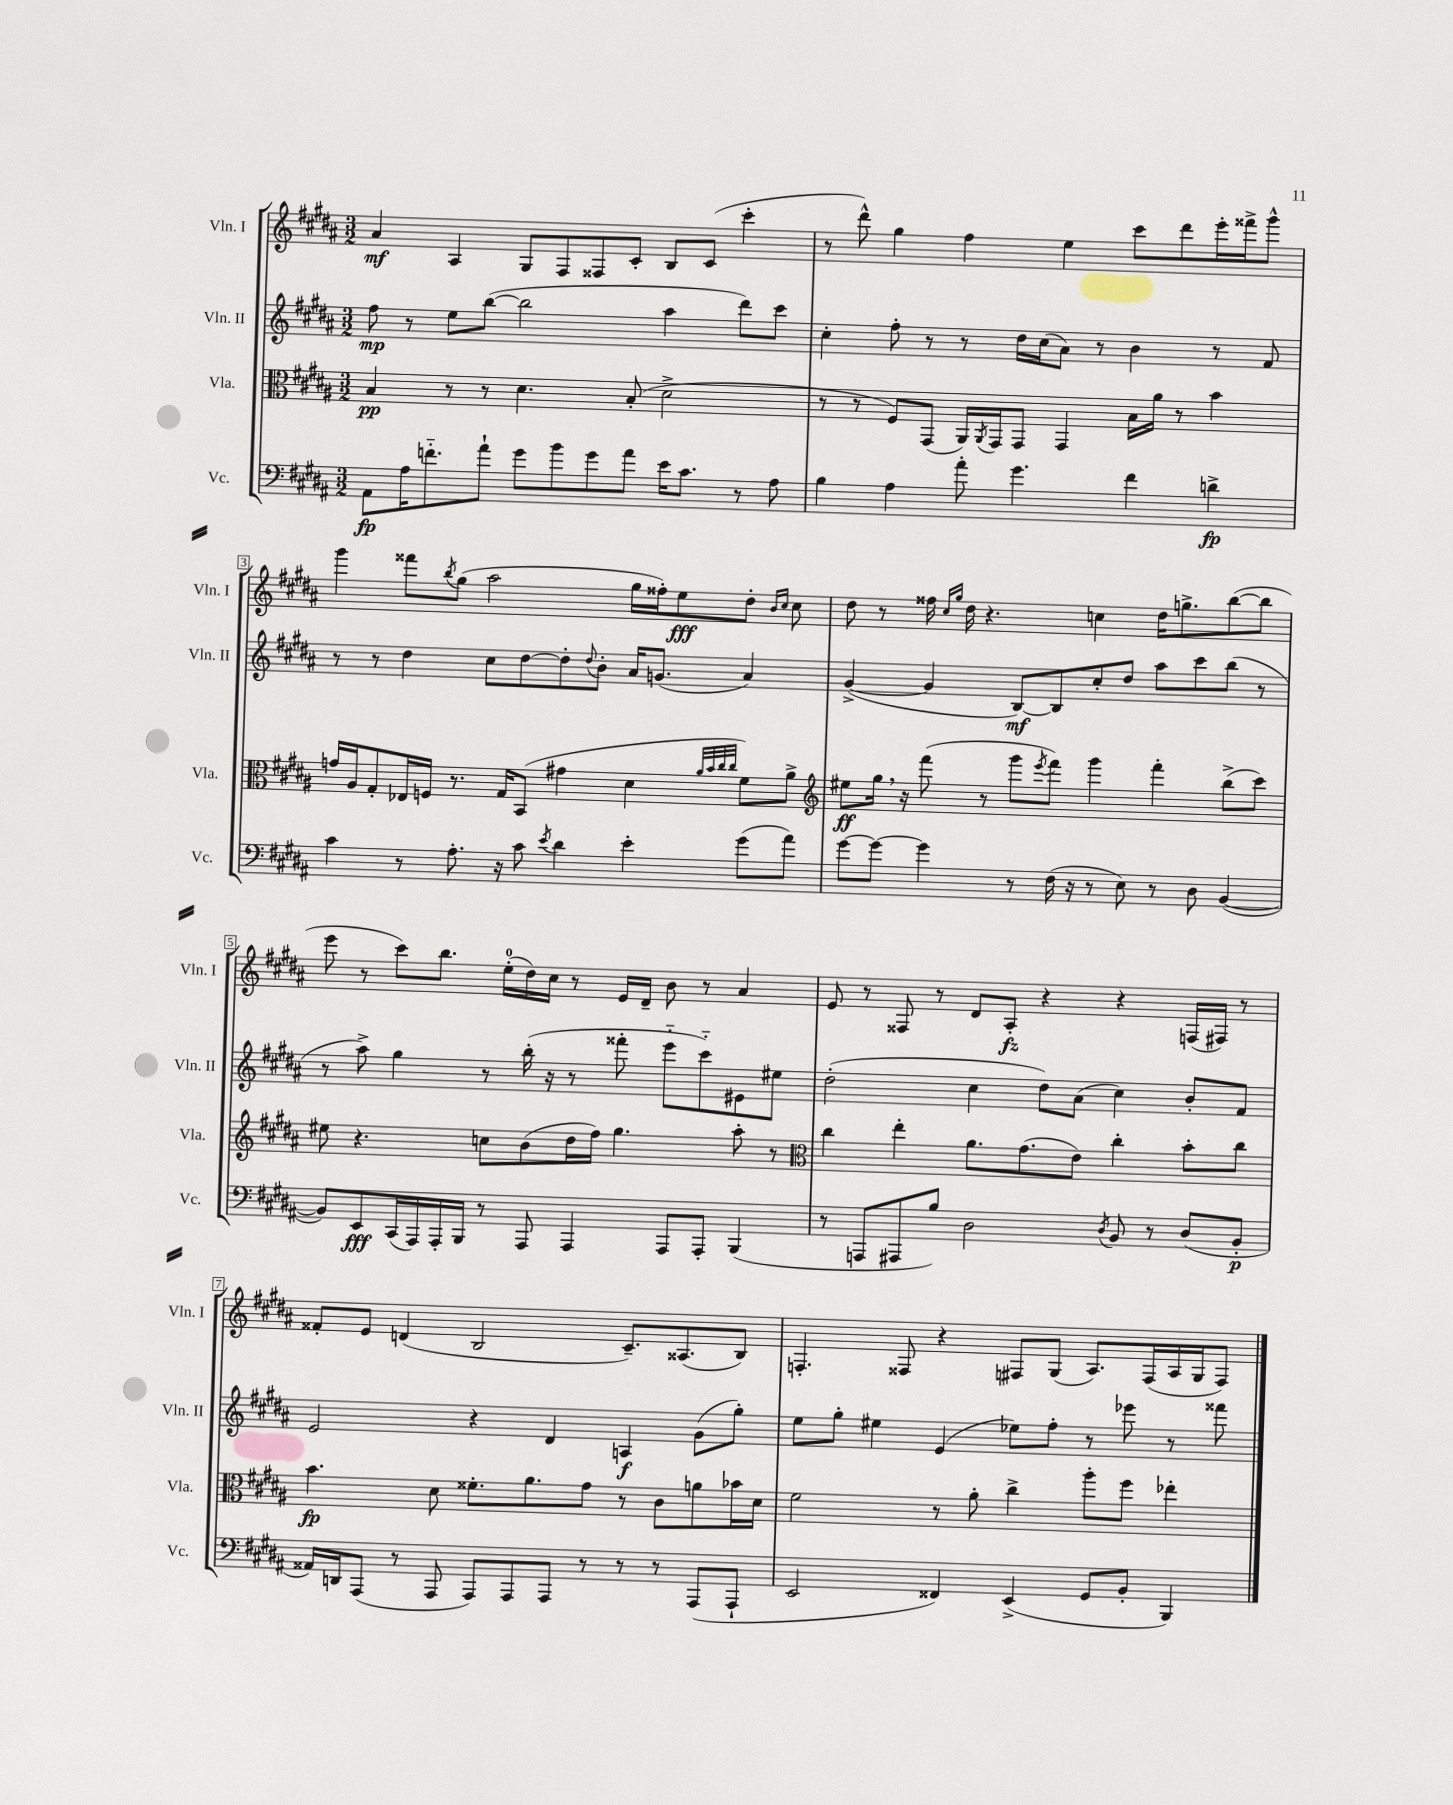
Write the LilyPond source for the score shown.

<<
\new StaffGroup <<
\new Staff = "s0" \with { instrumentName = "Vln. I" shortInstrumentName = "Vln. I" } {
    \clef treble \key b \major \numericTimeSignature \time 3/2
    ais'4\mf ais4 gis8 fis8 fisis8 cis'8-. b8 cis'8( cis'''4-. |
    r8 dis'''8-^) gis''4 fis''4 e''4 cis'''8 dis'''8 e'''16-. fisis'''16-> gis'''8-^ |
    gis'''4 fisis'''8 \acciaccatura { b''8 } gis''8( ais''2 gis''16 fisis''16-.) e''8\fff dis''8-. \grace { b'16 cis''16 } cis''8 |
    dis''8 r8 fisis''16 \grace { cis''16 gis''16 } dis''16 r4. c''4 dis''16 g''8.-> b''8~( b''8 |
    e'''8 r8 cis'''8) b''8. e''16-0-.( dis''16) cis''16 r8 e'16 dis'16-- b'8 r8 ais'4 |
    e'8 r8 fisis8 r8 dis'8 ais8-.\fz r4 r4 f16( fis16) r8 |
    fisis'8-. e'8 d'4( b2 cis'8.--) aisis8.( b8) |
    f4.-. fisis8 r4 fis8 gis8( ais8.) fis16( ais16 gis16 fis8) \bar "|." |
}
\new Staff = "s1" \with { instrumentName = "Vln. II" shortInstrumentName = "Vln. II" } {
    \clef treble \key b \major \numericTimeSignature \time 3/2
    fis''8\mp r8 e''8 b''8~( b''2 ais''4 dis'''8) cis'''8 |
    cis''4-. fis''8-. r8 r8 dis''16 cis''16( ais'8) r8 b'4 r8 fis'8 |
    r8 r8 dis''4 cis''8 dis''8~ dis''8-. \appoggiatura { dis''8 } b'8-. ais'16 g'8.( ais'4) |
    gis'4~->( gis'4 b8~\mf) b8 cis''8-. dis''8 ais''8 cis'''8 b''8( r8 |
    r8 ais''8->) gis''4 r8 b''16-.( r16 r8 fisis'''8-. e'''8-_ cis'''8-_) eis'8 eis''8 |
    dis''2-.( cis''4 dis''8) ais'8( cis''4) b'8-. fis'8 |
    e'2 r4 dis'4 a4\f gis'8( gis''8-.) |
    e''8 gis''8-. eis''4 e'4( ees''8) fis''8-. r8 ees'''8 r8 fisis'''8 \bar "|." |
}
\new Staff = "s2" \with { instrumentName = "Vla." shortInstrumentName = "Vla." } {
    \clef alto \key b \major \numericTimeSignature \time 3/2
    b4\pp r8 r8 dis'4. b8-.( dis'2-> |
    r8 r8 fis8) gis,8( ais,16) \acciaccatura { ais,8 } gis,16 gis,8 gis,4 b16 ais'16 r8 b'4 |
    g'16 ais16 gis8-. ees16 f16 r8. gis16 b,8( gis'4 dis'4 \grace { ais'32 b'32 cis''32 cis''32 } fis'8) ais'8-> |
    \clef treble eis''8\ff gis''16 \breathe r16 fis'''8( r8 gis'''8 \acciaccatura { e'''8 } fis'''8) gis'''4 fis'''4-. b''8->( cis'''8) |
    eis''8 r4. c''8 b'8( dis''16 fis''16) gis''4. ais''8-. r8 |
    \clef alto cis''4 e''4-. ais'8. gis'8.( e'8) cis''4-. b'8-. cis''8 |
    b'4.\fp dis'8 fisis'8.-. ais'8. gis'8 r8 cis'8 a'8 bes'16 dis'16 |
    fis'2 r8 ais'8-. cis''4-> ais''8-. fis''8 ees''4-. \bar "|." |
}
\new Staff = "s3" \with { instrumentName = "Vc." shortInstrumentName = "Vc." } {
    \clef bass \key b \major \numericTimeSignature \time 3/2
    ais,8\fp ais16 f'8.-_ ais'8-! gis'8 b'8 gis'8 ais'8 e'16 cis'8. r8 ais8 |
    b4 ais4 ais'8-. gis'4. fis'4 d'4->\fp |
    cis'4 r8 ais8.-. r16 cis'8 \acciaccatura { e'8 } dis'4 e'4-. gis'8( ais'8) |
    gis'8~ gis'8~ gis'4 r8 fis16( r16 r8 e8) r8 dis8 b,4~( |
    b,8) e,8\fff cis,16( ais,,16) ais,,16-. b,,16 r8 ais,,8 ais,,4 ais,,8 ais,,8-. b,,4( |
    r8 a,,8 ais,,8 b8) dis2 \acciaccatura { dis8 } b,8 r8 dis8( b,8-.\p |
    aisis,16) d,16 ais,,8( r8 ais,,8 ais,,8) ais,,8 ais,,8 r8 r8 r8 ais,,8( ais,,8-! |
    e,2 fisis,4) e,4->( gis,8 b,8-. b,,4) \bar "|." |
}
>>
>>
\layout { \context { \Score \override BarNumber.stencil = #(make-stencil-boxer 0.1 0.3 ly:text-interface::print) } }
